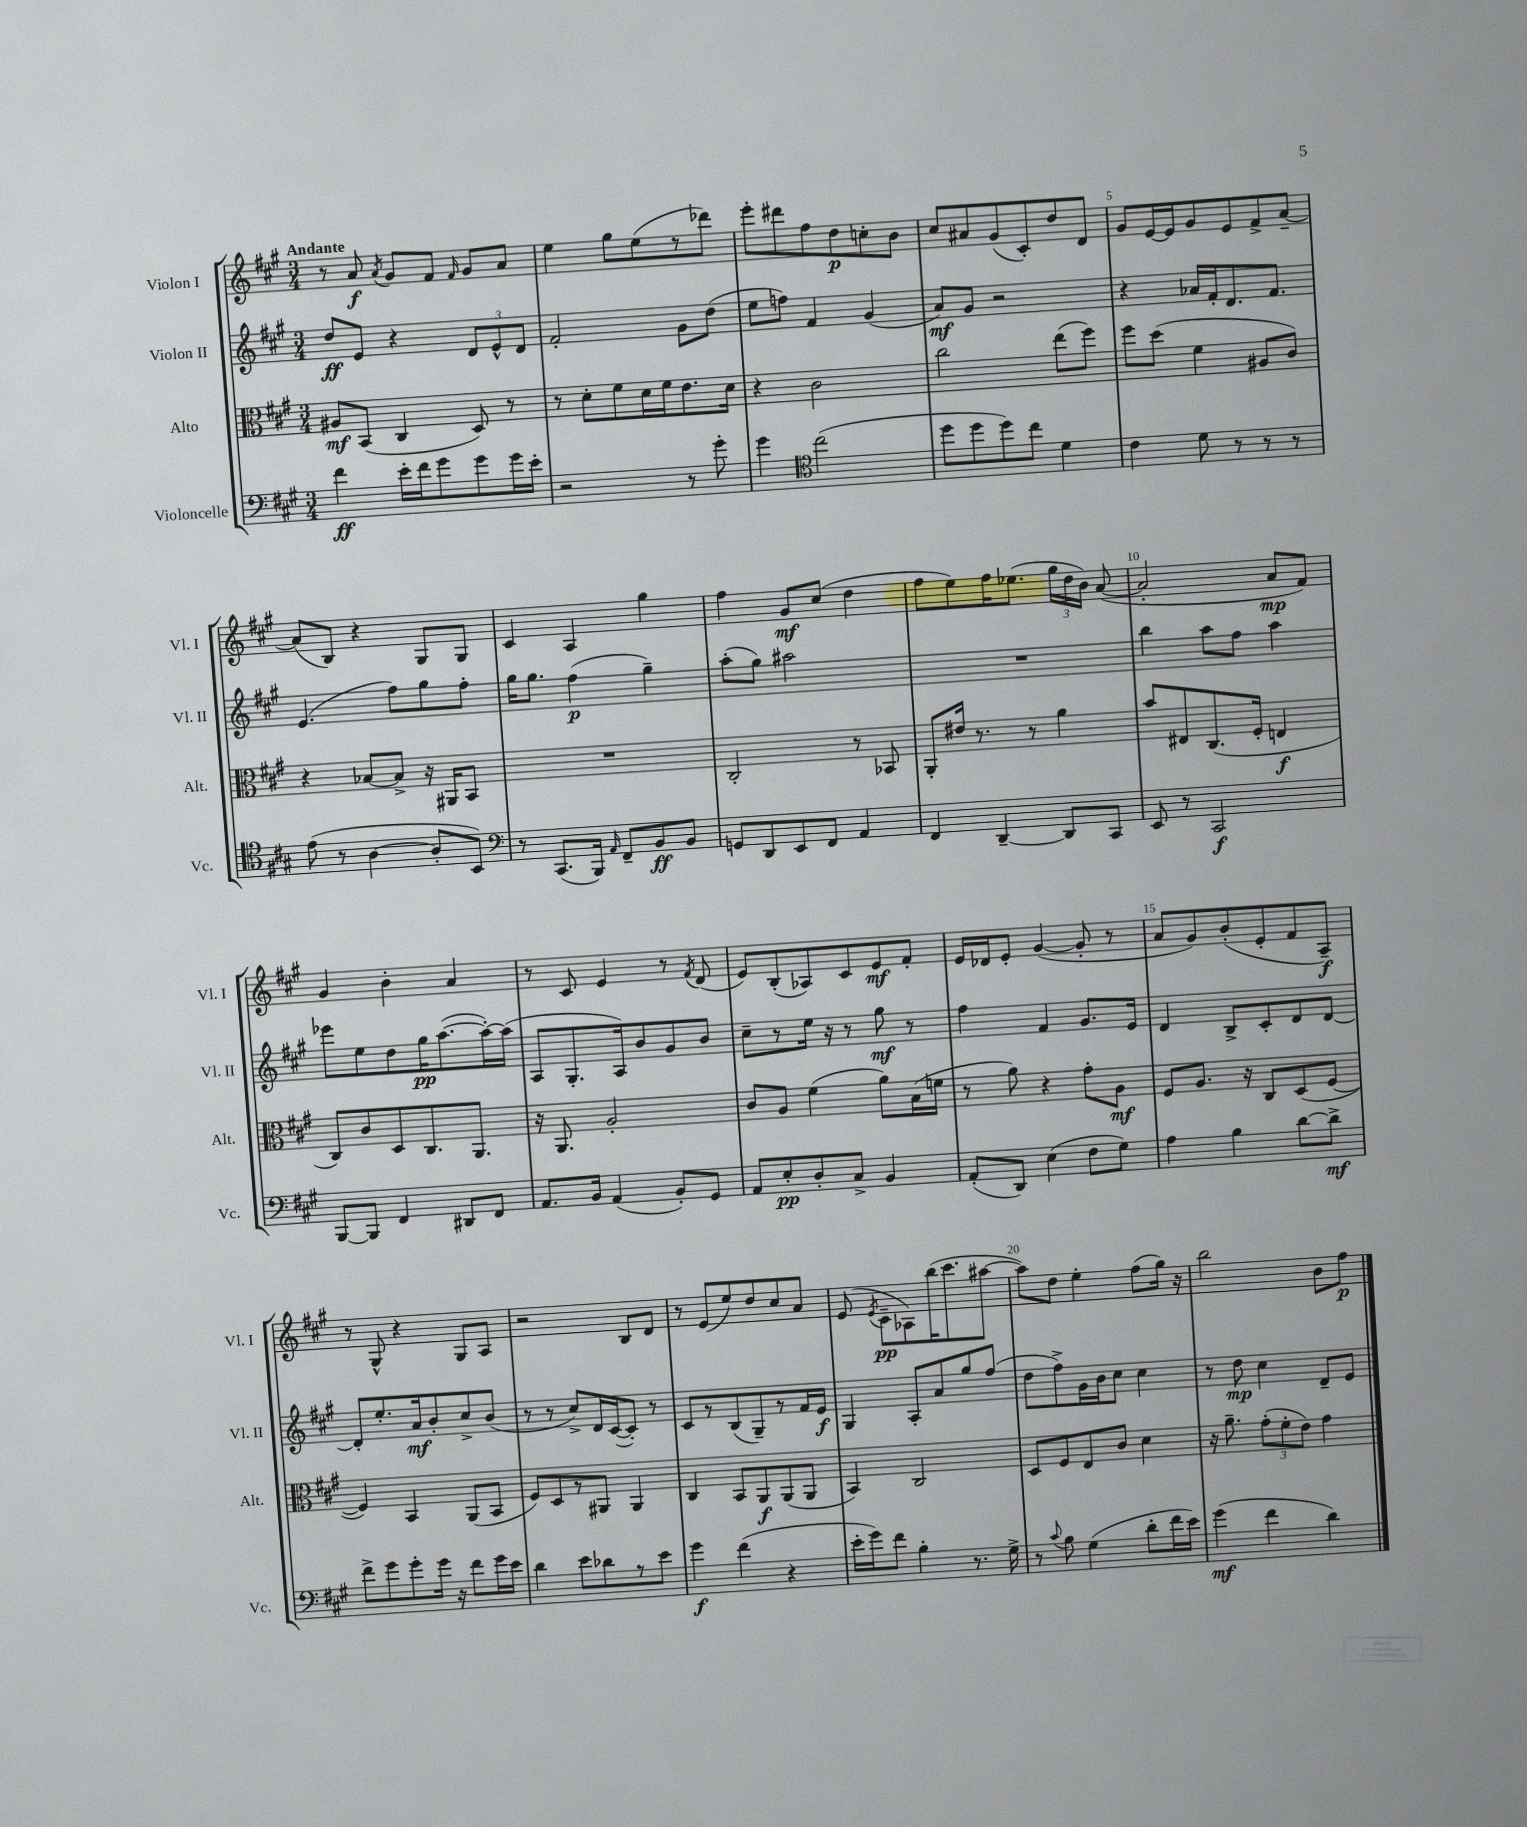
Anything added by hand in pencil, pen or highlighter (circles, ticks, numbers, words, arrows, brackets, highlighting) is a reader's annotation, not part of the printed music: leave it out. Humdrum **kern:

**kern	**kern	**kern	**kern
*staff4	*staff3	*staff2	*staff1
*clefF4	*clefC3	*clefG2	*clefG2
*k[f#c#g#]	*k[f#c#g#]	*k[f#c#g#]	*k[f#c#g#]
*M3/4	*M3/4	*M3/4	*M3/4
4f#	8A#	8dd	8r
.	(8BB	8e	8a
.	.	.	8qa
16e'	4C#	4r	8g#
16f#	.	.	.
8g#	.	.	8f#
.	.	.	16qqf#
8g#	8D)	12d	8g#
.	.	12e^^	.
16g#	8r	.	8a
.	.	12d	.
16e'	.	.	.
=	=	=	=
2r	8r	2f#'	4ee
.	8d'	.	.
.	8f#	.	8gg#
.	16d	.	(8ee
.	16f#	.	.
8r	8.e	8g#	8r
8g#'	.	(8dd	8ddd-)
.	16d	.	.
=	=	=	=
4g#	4r	8ee	8eee'
.	.	8ff)	8ddd#
*clefC4	*	*	*
(2cc#	2c#	4f#	8ff#
.	.	.	8dd
.	.	(4g#	8cc'
.	.	.	8b
=	=	=	=
8dd	2cc#	8a)	8cc#
8dd	.	8g#	8a#
8dd)	.	2r	(8g#
8cc#	.	.	8c#')
4d	(8ee	.	8dd
.	8ff#)	.	8d
=	=	=	=
4c#	8ff#	4r	8g#
.	(8dd	.	[16e
.	.	.	16e]
8d	4f#	16a-	8g#
.	.	16f#'	.
8r	.	8.d	8e
8r	8A#	.	8f#^
.	.	8.f#	.
8r	8c#)	.	[8a~
=	=	=	=
(8e	4r	(4.e	(8a]
8r	.	.	8B)
[4A	[8B-	.	4r
.	8B-^]	8ff#)	.
8A']	16r	8gg#	8G#
.	16AA#	.	.
8BB)	8BB	8ff#'	8G#
=	=	=	=
*clefF4	*	*	*
8r	2.r	16gg#	4c#
.	.	8.gg#	.
(8.CC#	.	.	.
.	.	(4ff#	4A
16BBB)	.	.	.
16qqAA	.	.	.
8FF#~	.	.	.
8BB	.	4gg#~)	4gg#
8BB	.	.	.
=	=	=	=
8GG	2C#'	(8aa'	4ff#
8DD	.	8gg#)	.
8EE	.	2aa#	8g#
8FF#	.	.	(8cc#
4AA	8r	.	4dd
.	8BB-	.	.
=	=	=	=
4FF#	8AA'	2.r	8ff#
.	16e#	.	8ee)
.	8.r	.	.
[4DD~	.	.	16ff#
.	.	.	(8.ee-
.	8r	.	.
8DD]	4a	.	24gg#
.	.	.	24dd
.	.	.	24b)
8CC#	.	.	([8a
=	=	=	=
8EE	8b	4bb	2a']
8r	8E#	.	.
2CC#	(8.C#	8aa	.
.	.	8ff#	.
.	16F#'	.	.
.	4E	4aa	8a
.	.	.	8f#)
=	=	=	=
[8BBB	8C#)	8eee-	4g#
8BBB]	8c#	8ee	.
4FF#	8D	8dd	4b'
.	8.C#	16gg#	.
.	.	([8.aa	.
8DD#	.	.	4a
.	8.AA	.	.
8FF#	.	16aa'_)	.
.	.	(16aa]	.
=	=	=	=
8.AA	16r	8A	8r
.	8.AA	.	.
.	.	8.G#'	8c#
16BB	.	.	.
(4AA	2A'	.	4e
.	.	16A)	.
.	.	8b	.
8BB')	.	8g#	8r
.	.	.	8qf#
8GG#	.	8b	(8d
=	=	=	=
8AA	8c#	8cc#~	8e)
8E'	8A	8r	(8B'
8D'	(4f#	16ee	8A-)
.	.	16r	.
8C#^	.	8r	8c#
4BB	8a)	8gg#	8e
.	(16B	8r	8f#'
.	16f	.	.
=	=	=	=
(8AA'	8r	4ff#	16e
.	.	.	16d-
8DD)	8a)	.	8e'
(4E	4r	4f#	([4g#
8F#	8g#'	8.g#	8g#']
8G#)	8A	.	8r
.	.	16e	.
=	=	=	=
4A	8F#	4d	8a
.	8.A	.	8g#)
4B	.	8B^	(8b'
.	16r	.	.
.	8C#	8c#'	8e'
[8d	(8D	8d	8f#
8d^]	[8F#	[8d	8A~)
=	=	=	=
8f#^	4F#])	8d']	8r
8g#	.	8.ee'	8G#^^
8g#'	4BB	.	4r
.	.	16a	.
16g#	.	8b'	.
16r	.	.	.
8f#	(8AA	8cc#^	8G#
16g#	8BB	(8b	8A
16e	.	.	.
=	=	=	=
4d	8F#)	8r	2r
.	8D	8r	.
8e	8r	8cc#^)	.
8d-	8AA#	16d	.
.	.	([16c#	.
8r	4AA#	8c#'])	8B
8e	.	8r	8d
=	=	=	=
4g#	4C#	8c#	8r
.	.	8r	(8e
(4f#	8BB	(8B	8ee)
.	8AA	8G#~)	8dd
4r	(8AA	8r	8cc#
.	8AA	16f#	8a
.	.	16e	.
=	=	=	=
16e'	4BB)	4G#	(8e
16g#)	.	.	.
.	.	.	8qe
8f#	.	.	8c#~
4B'	2C#	8A'	8A-)
.	.	8a	(16bb
.	.	.	8.ccc#
8.r	.	8gg#	.
.	.	(8ff#	[8aa#
16G#^	.	.	.
=	=	=	=
8r	8D	8dd	8aa#])
8qqc#	.	.	.
8B	8F#	8ff#^)	8dd
(4G#	8E	16g#	4ee'
.	.	16b	.
.	8c#	8cc#	.
8d'	4d	4cc#	(8ff#
16f#	.	.	16gg#)
16e)	.	.	16r
=	=	=	=
(4g#	16r	8r	2bb
.	8.a~	.	.
.	.	8dd	.
4f#	(12g#'	4cc#	.
.	12f#'	.	.
.	12e)	.	.
4d)	4g#	8d~	8b
.	.	8e	8ff#
==	==	==	==
*-	*-	*-	*-
